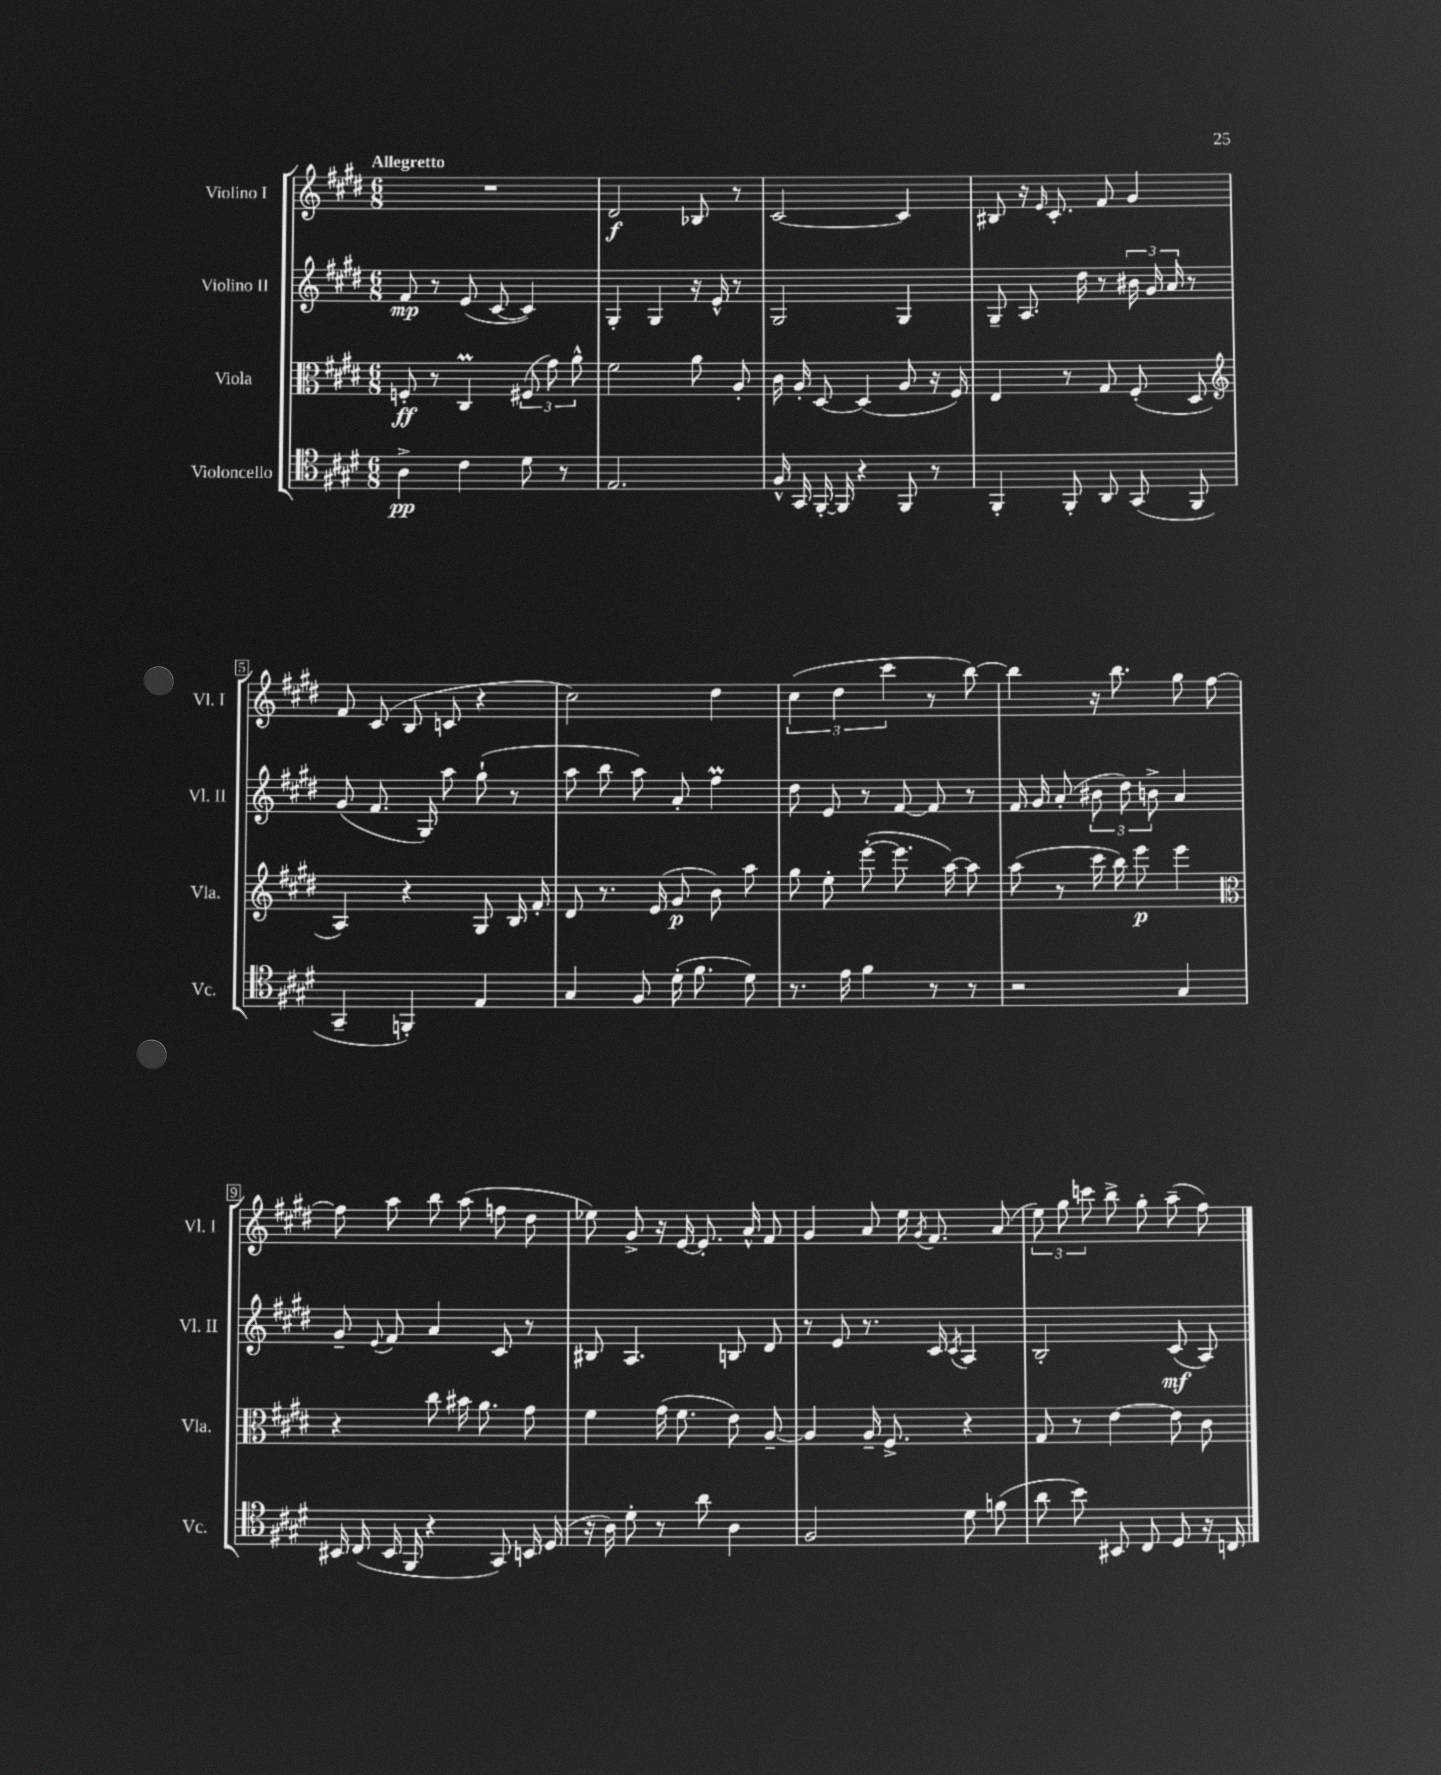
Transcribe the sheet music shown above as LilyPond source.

<<
\new StaffGroup <<
\new Staff = "s0" \with { instrumentName = "Violino I" shortInstrumentName = "Vl. I" } {
    \clef treble \key e \major \numericTimeSignature \time 6/8 \tempo "Allegretto"
    \autoBeamOff R2. |
    dis'2\f bes8 r8 |
    cis'2~ cis'4 |
    bis8 r16 \grace { e'16 } cis'8.-. fis'8 gis'4 |
    fis'8 cis'8( b8 c'8 r4 |
    cis''2) dis''4 |
    \tuplet 3/2 { cis''4( dis''4 cis'''4 } r8 b''8~) |
    b''4 r16 b''8. gis''8 fis''8~ |
    fis''8 a''8 b''8 a''8( f''8 dis''8 |
    ees''8) gis'8-> r16 e'16~ e'8.-. a'16-^ fis'8 |
    gis'4 a'8 e''16 \acciaccatura { gis'8 } fis'8. a'8( |
    \tuplet 3/2 { e''8) gis''8 c'''8 } b''8-> gis''8-. a''8--( fis''8) \bar "|." |
}
\new Staff = "s1" \with { instrumentName = "Violino II" shortInstrumentName = "Vl. II" } {
    \clef treble \key e \major \numericTimeSignature \time 6/8
    \autoBeamOff fis'8\mp r8 e'8( cis'8~ cis'4) |
    gis4-. gis4 r16 e'16-^ r8 |
    gis2 gis4 |
    gis8-- a8. dis''16 r8 \tuplet 3/2 { bis'16 gis'16 a'16 } r8 |
    gis'8( fis'8. gis16) a''8 gis''8-!( r8 |
    a''8 b''8 a''8) a'8-. fis''4\prall |
    dis''8 e'8 r8 fis'8~ fis'8 r8 |
    fis'16 gis'16 a'8-.( \tuplet 3/2 { bis'8 dis''8) b'8-> } a'4 |
    gis'8-- \appoggiatura { e'8 } fis'8 a'4 cis'8 r8 |
    bis8 a4. b8 dis'8 |
    r8 e'8 r8. cis'16 \acciaccatura { cis'8 } a4 |
    b2-. cis'8\mf( a8) \bar "|." |
}
\new Staff = "s2" \with { instrumentName = "Viola" shortInstrumentName = "Vla." } {
    \clef alto \key e \major \numericTimeSignature \time 6/8
    \autoBeamOff f8-.\ff r8 cis4\prall \tuplet 3/2 { fis8( gis'8) a'8-^ } |
    fis'2 a'8 a8-. |
    cis'16 a16-. dis8~ dis4( a8 r16 fis16) |
    e4 r8 gis8 fis8-.( dis8 |
    \clef treble a4) r4 gis8 b16 fis'16-. |
    dis'8 r8. e'16( gis'8\p b'8) a''8 |
    gis''8 e''8-. e'''8~-.( e'''8. a''16~) a''8 |
    a''8( r8 cis'''16 b''16) e'''8\p e'''4 |
    \clef alto r4 cis''8 bis'16 a'8. gis'8 |
    fis'4 gis'16( fis'8. e'8) a8~-- |
    a4 a16-- fis8.-> r4 |
    gis8 r8 e'4~ e'8 cis'8 \bar "|." |
}
\new Staff = "s3" \with { instrumentName = "Violoncello" shortInstrumentName = "Vc." } {
    \clef tenor \key e \major \numericTimeSignature \time 6/8
    \autoBeamOff a4->\pp cis'4 dis'8 r8 |
    e2. |
    fis16-^ gis,16 fis,16~-. fis,16 r4 fis,8 r8 |
    fis,4-. fis,8-. a,8 gis,8( fis,8 |
    gis,4-- f,4-.) e4 |
    gis4 fis8 dis'16-.( fis'8. dis'8) |
    r8. e'16 fis'4 r8 r8 |
    r2 gis4 |
    bis,16 cis16( bis,16 fis,16 r4 gis,8) b,16 dis16( |
    r16 a16) dis'8-. r8 a'8 a4 |
    fis2 dis'8 f'8( |
    a'8 b'8) bis,8 cis8 dis8 r16 c16 \bar "|." |
}
>>
>>
\layout { \context { \Score \override BarNumber.stencil = #(make-stencil-boxer 0.1 0.3 ly:text-interface::print) } }
